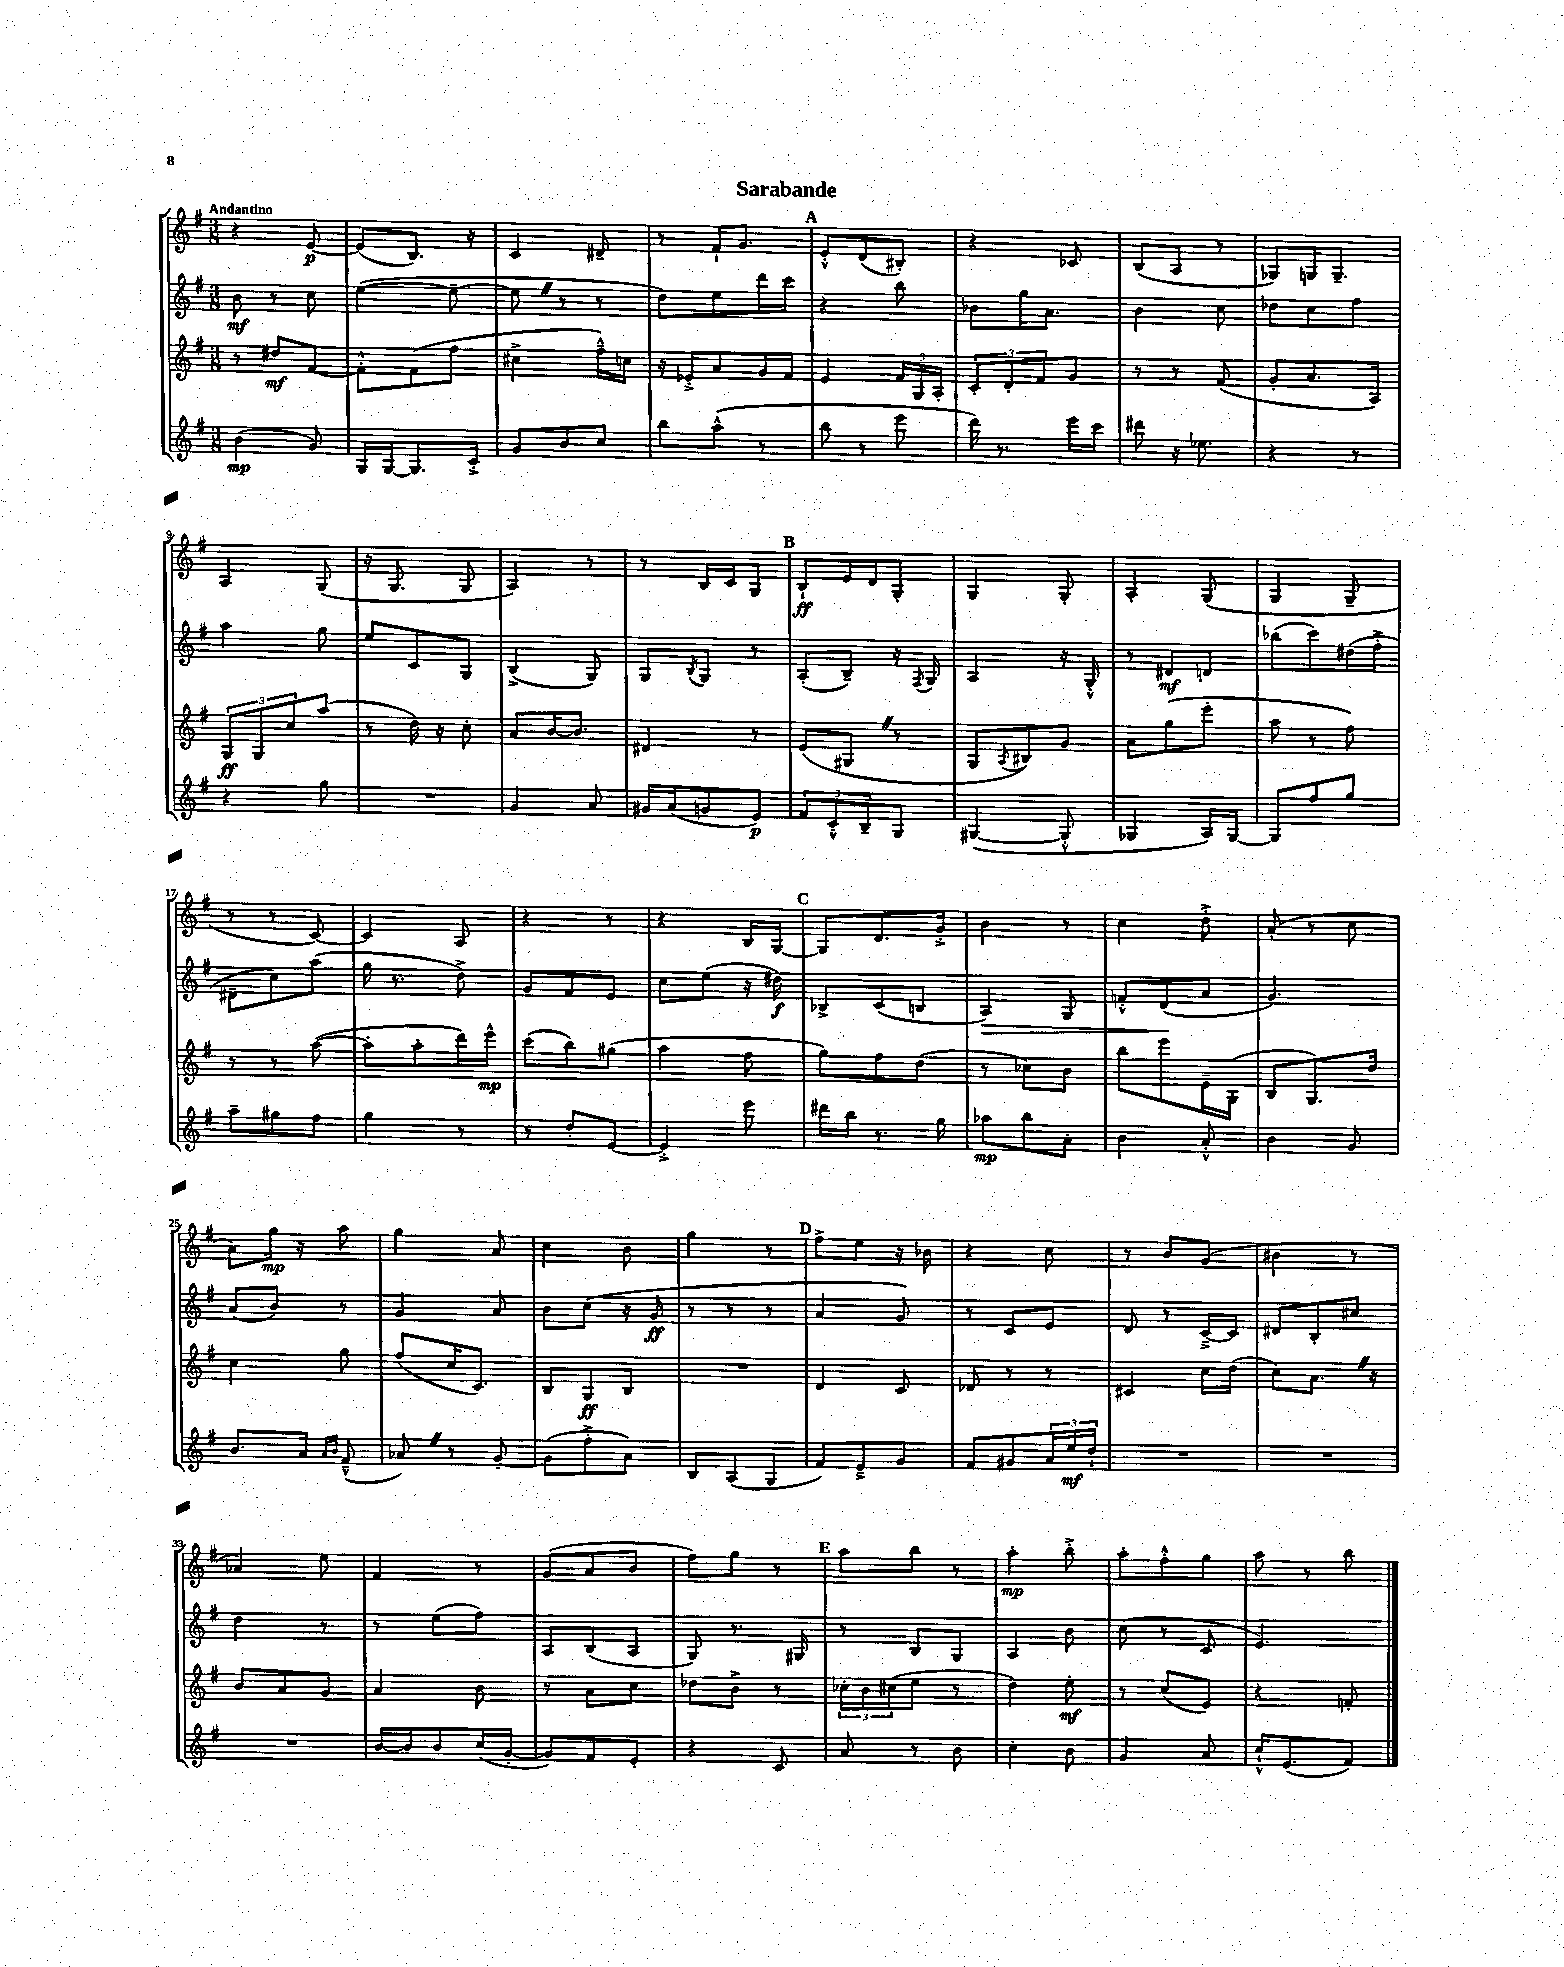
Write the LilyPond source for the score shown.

\header { title = "Sarabande" }
<<
\new StaffGroup <<
\new Staff = "s0" {
    \clef treble \key g \major \numericTimeSignature \time 3/8 \tempo "Andantino"
    r4 e'8~\p |
    e'8( b8.) r16 |
    c'4 dis'8-- |
    r8 fis'16-! g'8. |
    \mark \markup { \bold "A" } e'8-.-^ d'8( bis8-.) |
    r4 ces'8 |
    b8( a8 r8 |
    ges8) g16 g8.-- |
    a4 g8( |
    r16 g8. g8 |
    a4) r8 |
    r8 b16 c'16 g8 |
    \mark \markup { \bold "B" } b8-!\ff e'16 d'16 g8-. |
    g4 g8-. |
    a4-. g8( |
    g4 g8-- |
    r8 r8 c'8~) |
    c'4 a8 |
    r4 r8 |
    r4 b16 g16~ |
    \mark \markup { \bold "C" } g8 d'8. g'16-.-> |
    b'4 r8 |
    c''4 d''8-.-> |
    a'8-.( r8 c''8 |
    a'8) g''16\mp r16 a''8 |
    g''4 a'8 |
    c''4 b'8 |
    g''4 r8 |
    \mark \markup { \bold "D" } fis''8-> e''8 r16 bes'16 |
    r4 c''8 |
    r8 b'8 g'8( |
    bis'4 r8 |
    aes'4) e''8 |
    fis'4 r8 |
    g'8( a'8 b'8 |
    fis''8) g''8 r8 |
    \mark \markup { \bold "E" } a''8 b''8 r8 |
    a''4-.\mp b''8-.-> |
    a''8-. fis''8-.-^ g''8 |
    a''8 r8 b''8 \bar "|." |
}
\new Staff = "s1" {
    \clef treble \key g \major \numericTimeSignature \time 3/8
    b'8\mf r8 c''8 |
    e''4~( e''8~-- |
    e''8 \once \override BreathingSign.text = \markup { \musicglyph "scripts.caesura.straight" } \breathe r8 r8 |
    d''8) e''8 d'''16 c'''16 |
    \mark \markup { \bold "A" } r4 b''8 |
    bes'8 g''16 a'8. |
    b'4 c''8 |
    des''8 c''8 fis''8 |
    a''4 g''8 |
    e''8 c'8 g8 |
    b4->( g8) |
    g8 \acciaccatura { b8 } g8 r8 |
    \mark \markup { \bold "B" } a8-.( b8--) r16 \acciaccatura { fis8 } g16 |
    a4 r16 g16-.-^ |
    r8 dis'8\mf d'8 |
    bes''8( c'''8) dis''16( fis''16-.-> |
    dis'8-- c''8) a''8( |
    g''16 r8. d''8->) |
    g'8 fis'8 e'8 |
    c''8 e''8( r16 dis''16\f) |
    \mark \markup { \bold "C" } bes8-> c'8( b8 |
    a4\>) g8 |
    f'8-.-^ d'8\!( a'8 |
    g'4.) |
    a'8( b'8) r8 |
    g'4 a'8 |
    b'8 c''8( r16 g'16\ff |
    r8 r8 r8 |
    \mark \markup { \bold "D" } a'4 g'8) |
    r8 c'8 e'8 |
    d'8 r8 c'16~---> c'16 |
    dis'8 b8-. cis''8 |
    d''4 r8 |
    r8 e''8( fis''8) |
    a8 b8( a8 |
    g8) r8. gis16 |
    \mark \markup { \bold "E" } r8 b8 g8 |
    a4 b'8 |
    c''8( r8 c'8 |
    e'4.) \bar "|." |
}
\new Staff = "s2" {
    \clef treble \key g \major \numericTimeSignature \time 3/8
    r8 dis''8\mf fis'8~ |
    fis'8-.-^ fis'8( fis''8 |
    cis''4-> fis''16---^) c''16 |
    r16 ees'16-.-> a'8 g'16 fis'16 |
    \mark \markup { \bold "A" } e'4 \tuplet 3/2 { fis'16 g16 a16-. } |
    \tuplet 3/2 { c'8-. d'8-. fis'8 } g'8 |
    r8 r8 fis'8( |
    g'8-. a'8. a16) |
    \tuplet 3/2 { g8\ff g8 c''8 } a''8( |
    r8 d''16) r16 c''8-. |
    a'8 b'16~ b'8. |
    dis'4 r8 |
    \mark \markup { \bold "B" } e'8( gis8 \once \override BreathingSign.text = \markup { \musicglyph "scripts.caesura.straight" } \breathe r8 |
    g8 \acciaccatura { a8 } bis8) g'8 |
    a'8 g''8( e'''8-. |
    a''8 r8 fis''8) |
    r8 r8 a''8~( |
    a''8-. a''8-. d'''16) e'''16-^\mp |
    c'''8( b''8) gis''8( |
    a''4 fis''8 |
    \mark \markup { \bold "C" } g''8) fis''8 d''8( |
    r8 ces''8) b'8 |
    b''8 e'''8 e'16-- g16-.( |
    b8 g8.) d''16 |
    c''4 g''8 |
    fis''8( c''16 c'8.) |
    b8 g8\ff b8 |
    R4. |
    \mark \markup { \bold "D" } d'4 c'8 |
    des'8 r8 r8 |
    cis'4 c''16 d''16( |
    c''8) a'8. \once \override BreathingSign.text = \markup { \musicglyph "scripts.caesura.straight" } \breathe r16 |
    b'8 a'8 g'8 |
    a'4 b'8 |
    r8 a'8 c''8 |
    des''8 b'8-> r8 |
    \mark \markup { \bold "E" } \tuplet 3/2 { ces''16-. b'16 cis''16( } e''8 r8 |
    d''4) e''8-.\mf |
    r8 c''8( e'8) |
    r4 f'8-. \bar "|." |
}
\new Staff = "s3" {
    \clef treble \key g \major \numericTimeSignature \time 3/8
    b'4\mp( g'8) |
    g16 g16~ g8. c'16-.-> |
    g'8 b'8 c''8 |
    b''8 a''8-^( r8 |
    \mark \markup { \bold "A" } b''8 r8 e'''8 |
    d'''16) r8. e'''16 c'''16 |
    dis'''8 r16 ees''8. |
    r4 r8 |
    r4 g''8 |
    R4. |
    g'4 a'8 |
    gis'16 a'16( g'8 e'8\p) |
    \mark \markup { \bold "B" } \tuplet 3/2 { fis'8 c'8-.-^ b8-- } g8 |
    gis4~( gis8-.-^ |
    ges4 a16) ges16~ |
    ges8 fis''8 g''8 |
    a''8-- gis''8 fis''8 |
    g''4 r8 |
    r8 d''8-. e'8~ |
    e'4-.-> e'''8 |
    \mark \markup { \bold "C" } dis'''16 b''16 r8. g''16 |
    aes''8\mp b''8 a'8-. |
    b'4 a'8-.-^ |
    b'4 g'8 |
    b'8. a'16 \grace { a'16 b'16 } fis'8---^( |
    aes'8) \once \override BreathingSign.text = \markup { \musicglyph "scripts.caesura.straight" } \breathe r8 g'8~-. |
    g'8( fis''8-.-> a'8) |
    b8 a8( g8 |
    \mark \markup { \bold "D" } fis'8) e'8---> g'8 |
    fis'8 gis'8 \tuplet 3/2 { a'16 e''16\mf d''16-! } |
    R4. |
    R4. |
    R4. |
    b'16~ b'16 b'8 c''16( g'16~-. |
    g'8) fis'8 e'8-. |
    r4 c'8 |
    \mark \markup { \bold "E" } a'8 r8 b'8 |
    c''4-. b'8 |
    g'4 a'8 |
    c''16-!-^ e'8.( fis'8) \bar "|." |
}
>>
>>
